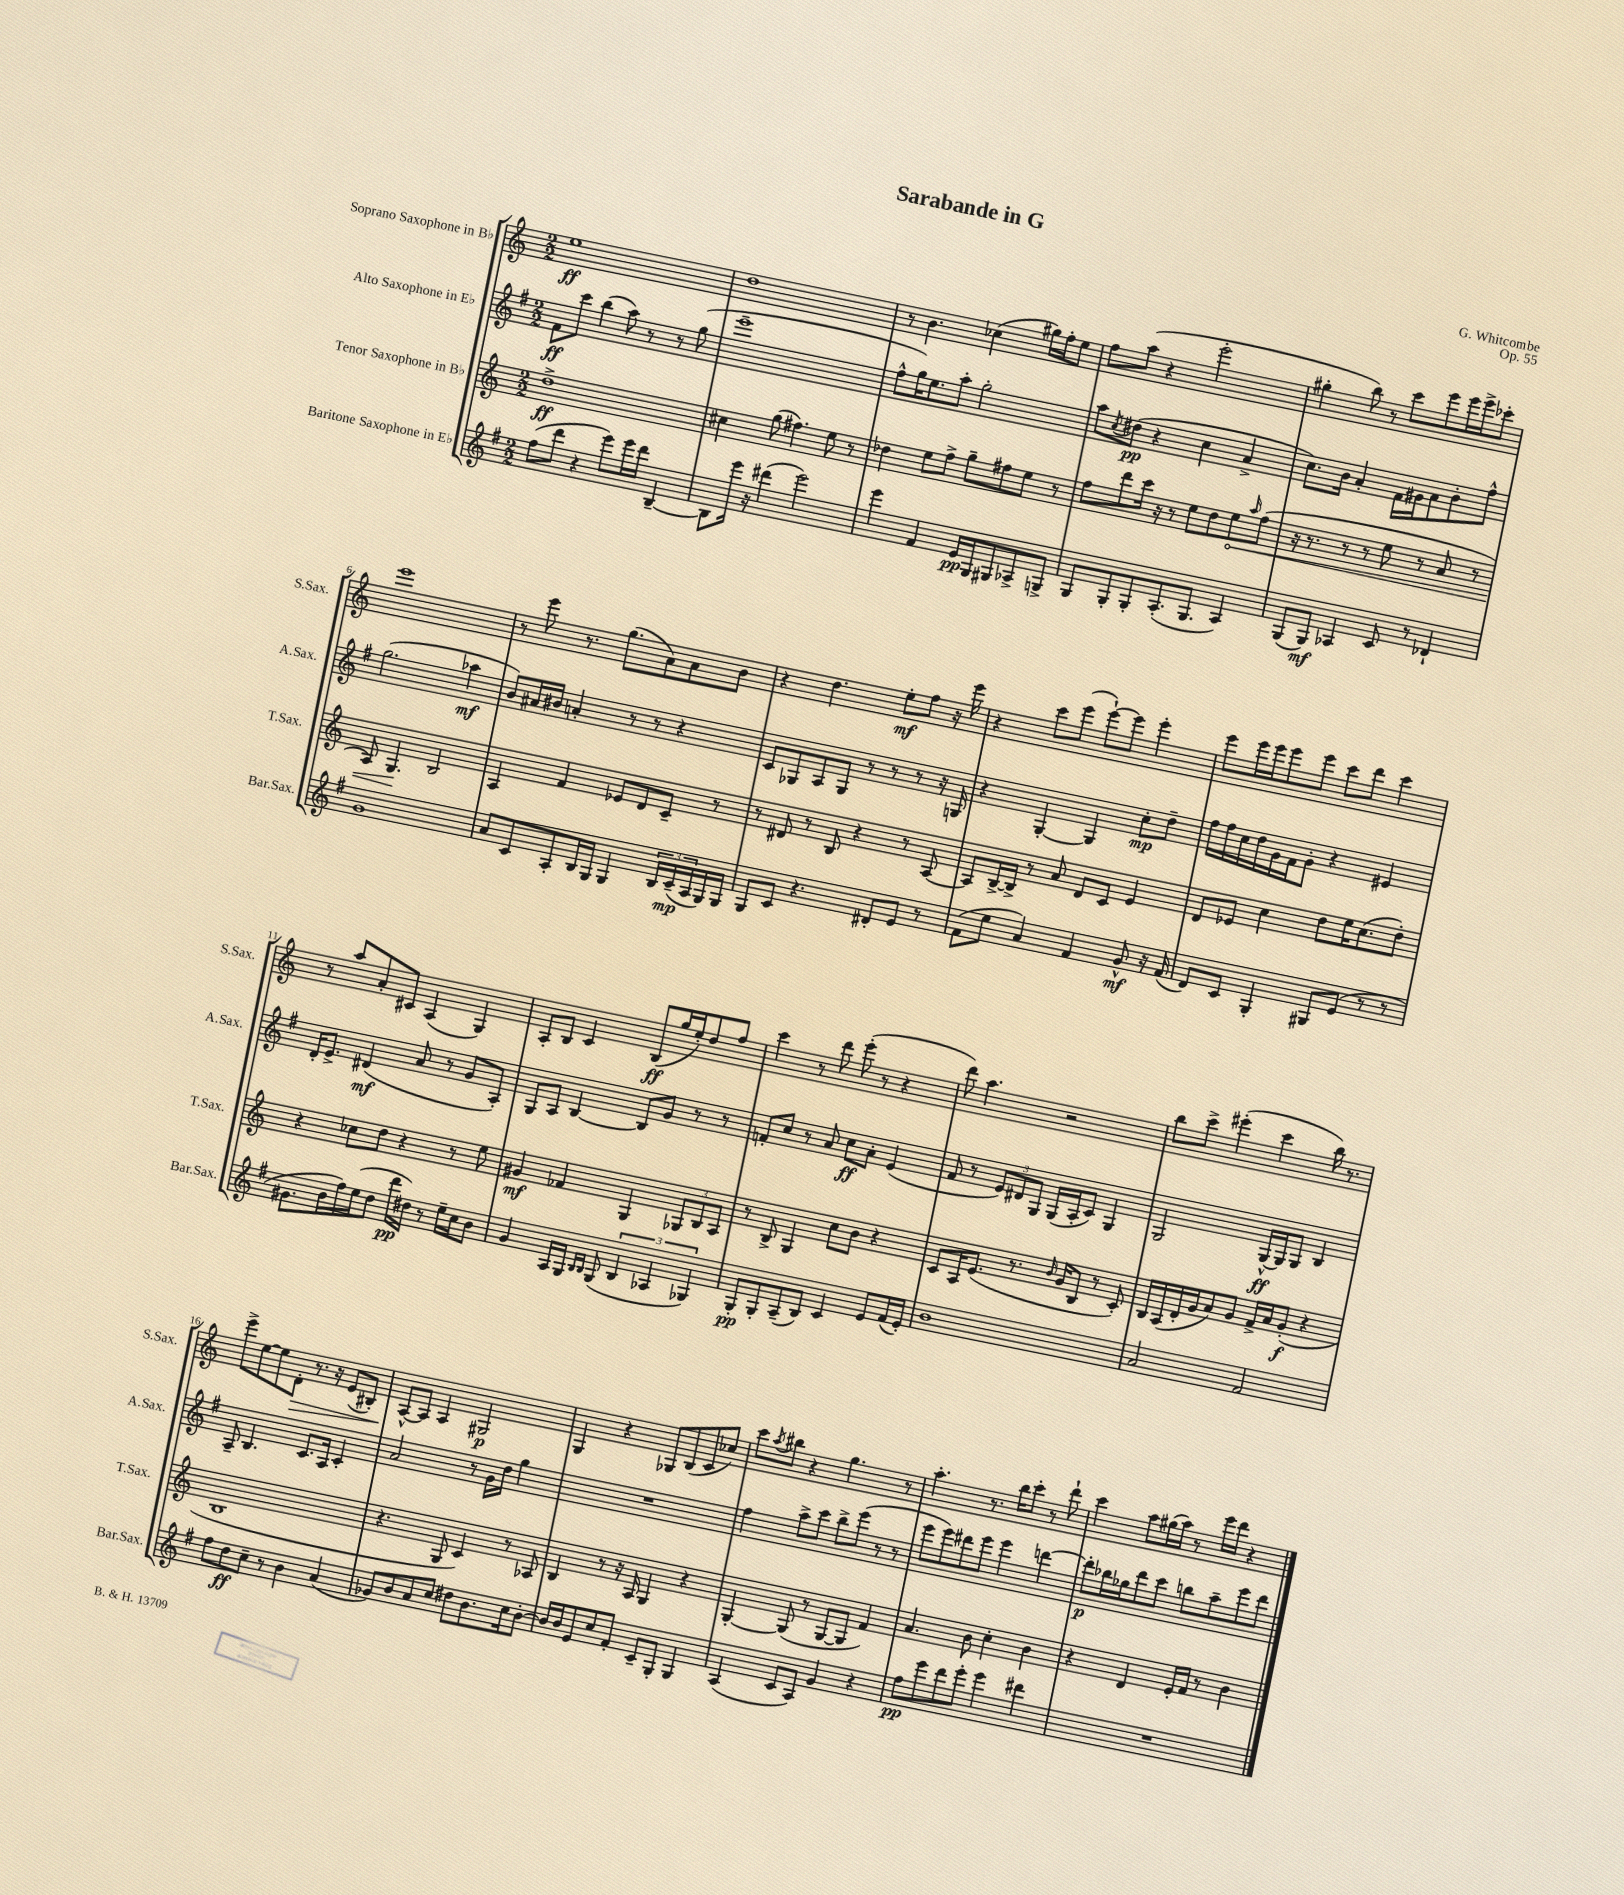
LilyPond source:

\header { title = "Sarabande in G" composer = "G. Whitcombe" opus = "Op. 55" }
<<
\new StaffGroup <<
\new Staff = "s0" \with { instrumentName = "Soprano Saxophone in Bb" shortInstrumentName = "S.Sax." } {
    \clef treble \key c \major \numericTimeSignature \time 2/2
    e''1\ff |
    d''1 |
    r8 b'4. ces''4( gis''16) f''16-. e''8 |
    f''8 a''8( r4 e'''2-. |
    gis''4-. b''8) r8 c'''8 e'''8 e'''16 e'''16-> ces'''8-. |
    e'''1 |
    r8 e'''8 r8. g''8.( a'8) a'8 b'8 |
    r4 d''4. e''8-.\mf f''8 r16 e'''16 |
    r4 c'''8 e'''8( e'''8~-!) e'''8 e'''4-. |
    e'''8 e'''16 e'''16 e'''8 e'''8 c'''8 d'''8 c'''4 |
    r8 a''8 a'8-. cis'8 a4( g4) |
    a8-. b8 c'4 b8\ff( g''16 e''16-.) d''8 f''8 |
    c'''4 r8 d'''8 e'''8-.( r8 r4 |
    d'''8) a''4. r2 |
    b''8 c'''8-> eis'''4-.( c'''4 b''16) r8. |
    e'''8-> e''8~ e''8 d'8-.\> r8. r16 e'8( bis8-.) |
    a8~-^\! a8 a4 gis2\p |
    g4 r4 ges8 b8( c'8 ces''8) |
    c'''8 \acciaccatura { a''8 } bis''8 r4 g''4. r8 |
    a''4.-. r8. b''16 c'''8-. r8 d'''8-! |
    c'''4 a''8 gis''16( a''16) r8 e'''16 d'''16 r4 \bar "|." |
}
\new Staff = "s1" \with { instrumentName = "Alto Saxophone in Eb" shortInstrumentName = "A.Sax." } {
    \clef treble \key g \major \numericTimeSignature \time 2/2
    fis'8\ff c'''8 b''4( a''8) r8 r8 g''8( |
    e'''1-- |
    fis''8-^ g''16) e''8. a''8-. g''2-. |
    a''8 \acciaccatura { c''8 } dis''8\pp( r4 c''4 a'4-> |
    c''8.) b'16 a'4-. fis'16 gis'16 a'8 b'8-. fis''8-^ |
    g''2.( aes''4\mf |
    b'8) ais'16 bis'16 a'4-. r8 r8 r4 |
    c'8 ges8 a8 ges8 r8 r8 r8 r16 g16 |
    r4 g4~-. g4 c''8-.\mp d''8-- |
    fis''16 fis''16 c''16 d''16 g'16 fis'16 g'8-. r4 eis'4 |
    d'16-. e'8.-> dis'4\mf( a'8 r8 g'8 a8-.) |
    g8 a8 b4~ b8 g'8 r8 r8 |
    f'8-. c''8 r8 a'8 c''8\ff a'8-. e'4( |
    fis'8 r8 \tuplet 3/2 { e'8) dis'8 g8 } g16( a16-. c'8) g4 |
    g2 g16~-^\ff g16 g8 b4 |
    a8-- b4. c'8. a16 c'4-. |
    a'2 r8 g'16 d''16 g''4 |
    R1 |
    fis''4 a''8-> c'''8 b''8-> e'''8( r8 r8 |
    e'''8 e'''8) dis'''8 e'''8 e'''4 d'''4~ |
    d'''8-.\p bes''16 ges''16 d'''8 c'''8 b''8 a''8-- e'''8 d'''8 \bar "|." |
}
\new Staff = "s2" \with { instrumentName = "Tenor Saxophone in Bb" shortInstrumentName = "T.Sax." } {
    \clef treble \key c \major \numericTimeSignature \time 2/2
    d''1->\ff |
    cis''4 g''8( fis''4.) e''8 r8 |
    des''4 e''8 f''8-> g''8-- fis''8 e''8 r8 |
    f''8 d'''8 c'''16 r16 r8 e''8 d''8 \once \override Hairpin.circled-tip = ##t e''8\< \grace { a''16 } f''8( |
    r16 r8. r8 r8 e''8 r8 a'8 r8 |
    a8) g4.\! b2 |
    a4 f'4 ees'8 d'8 c'8-- r8 |
    r8 dis'8 r8 b8 r4 r8 a8~ |
    a8 b16~-> b16-> r8 a'8 d'8 c'8 e'4 |
    d'8 ees'8 c''4 d''8 e''16 c''8.( d''8-.) |
    r4 ces''8 d''8 r4 r8 e''8 |
    gis'4\mf fes'4 g4 \tuplet 3/2 { ges8 b8 a8 } |
    r8 b8-> g4 c''8 b'8 r4 |
    c'8 a16 e'8.( r8. \grace { b'16 } g'16 b8 r8 c'8-.) |
    b16 a16( d'16-. g'16 a'8) g'8 f'16-> a'16 g'8-.\f( r4 |
    b1 |
    r4. g8 c'4) r8 aes8 |
    b4 r8 r16 a16 g4 r4 |
    g4~-. g8( r8 g8~ g8 f'4) |
    a'4. b'8 c''4-. b'4 |
    r4 d'4 e'16-. f'16 r8 b'4 \bar "|." |
}
\new Staff = "s3" \with { instrumentName = "Baritone Saxophone in Eb" shortInstrumentName = "Bar.Sax." } {
    \clef treble \key g \major \numericTimeSignature \time 2/2
    fis''8( d'''8 r4 e'''8) e'''16 d'''16 b4~-- |
    b8 e'''16 r16 dis'''4( e'''2) |
    e'''4 fis'4 e'16\pp g16 gis8 aes8-> g8-> |
    g8 g8-. g8-. a8.-.( g8. a4) |
    g8( g8\mf) aes4 c'8 r8 des'4-! |
    g'1 |
    a'8 c'8 a8-. b16 g16 g4 \tuplet 3/2 { b16 c'16--\mp( a16 } g16) g16 |
    g8 c'8 r4. dis'8-. e'8 r8 |
    fis'8( e''8 a'4) fis'4 g'8-^\mf r16 fis'16( |
    d'8) c'8 g4-. gis8 e'8( r8 r8 |
    gis'8. b'16 fis''16) e''16( d''8 d'''16\pp dis''16) r8 e''16-- c''16 b'8 |
    g'4 a16 g16 \grace { b16 b16 } g8( \tuplet 3/2 { b4 aes4 ges4) } |
    g8-.\pp g8-. a8--( b8) c'4 e'8 fis'16( e'16-.) |
    b'1 |
    a'2 fis'2 |
    fis''8 d''8\ff c''8-- r8 b'4 a'4( |
    ges'8) b'8 a'8 c''8 dis''8 b'8. c''16 b'8~-. |
    b'16 b'16 e'8 c''8 fis'8-. c'8-- g8-. g4 |
    a4( c'8 a8) g'4 r4 |
    fis''8\pp e'''8 d'''8 e'''8-. e'''4 dis'''4 |
    R1 \bar "|." |
}
>>
>>
